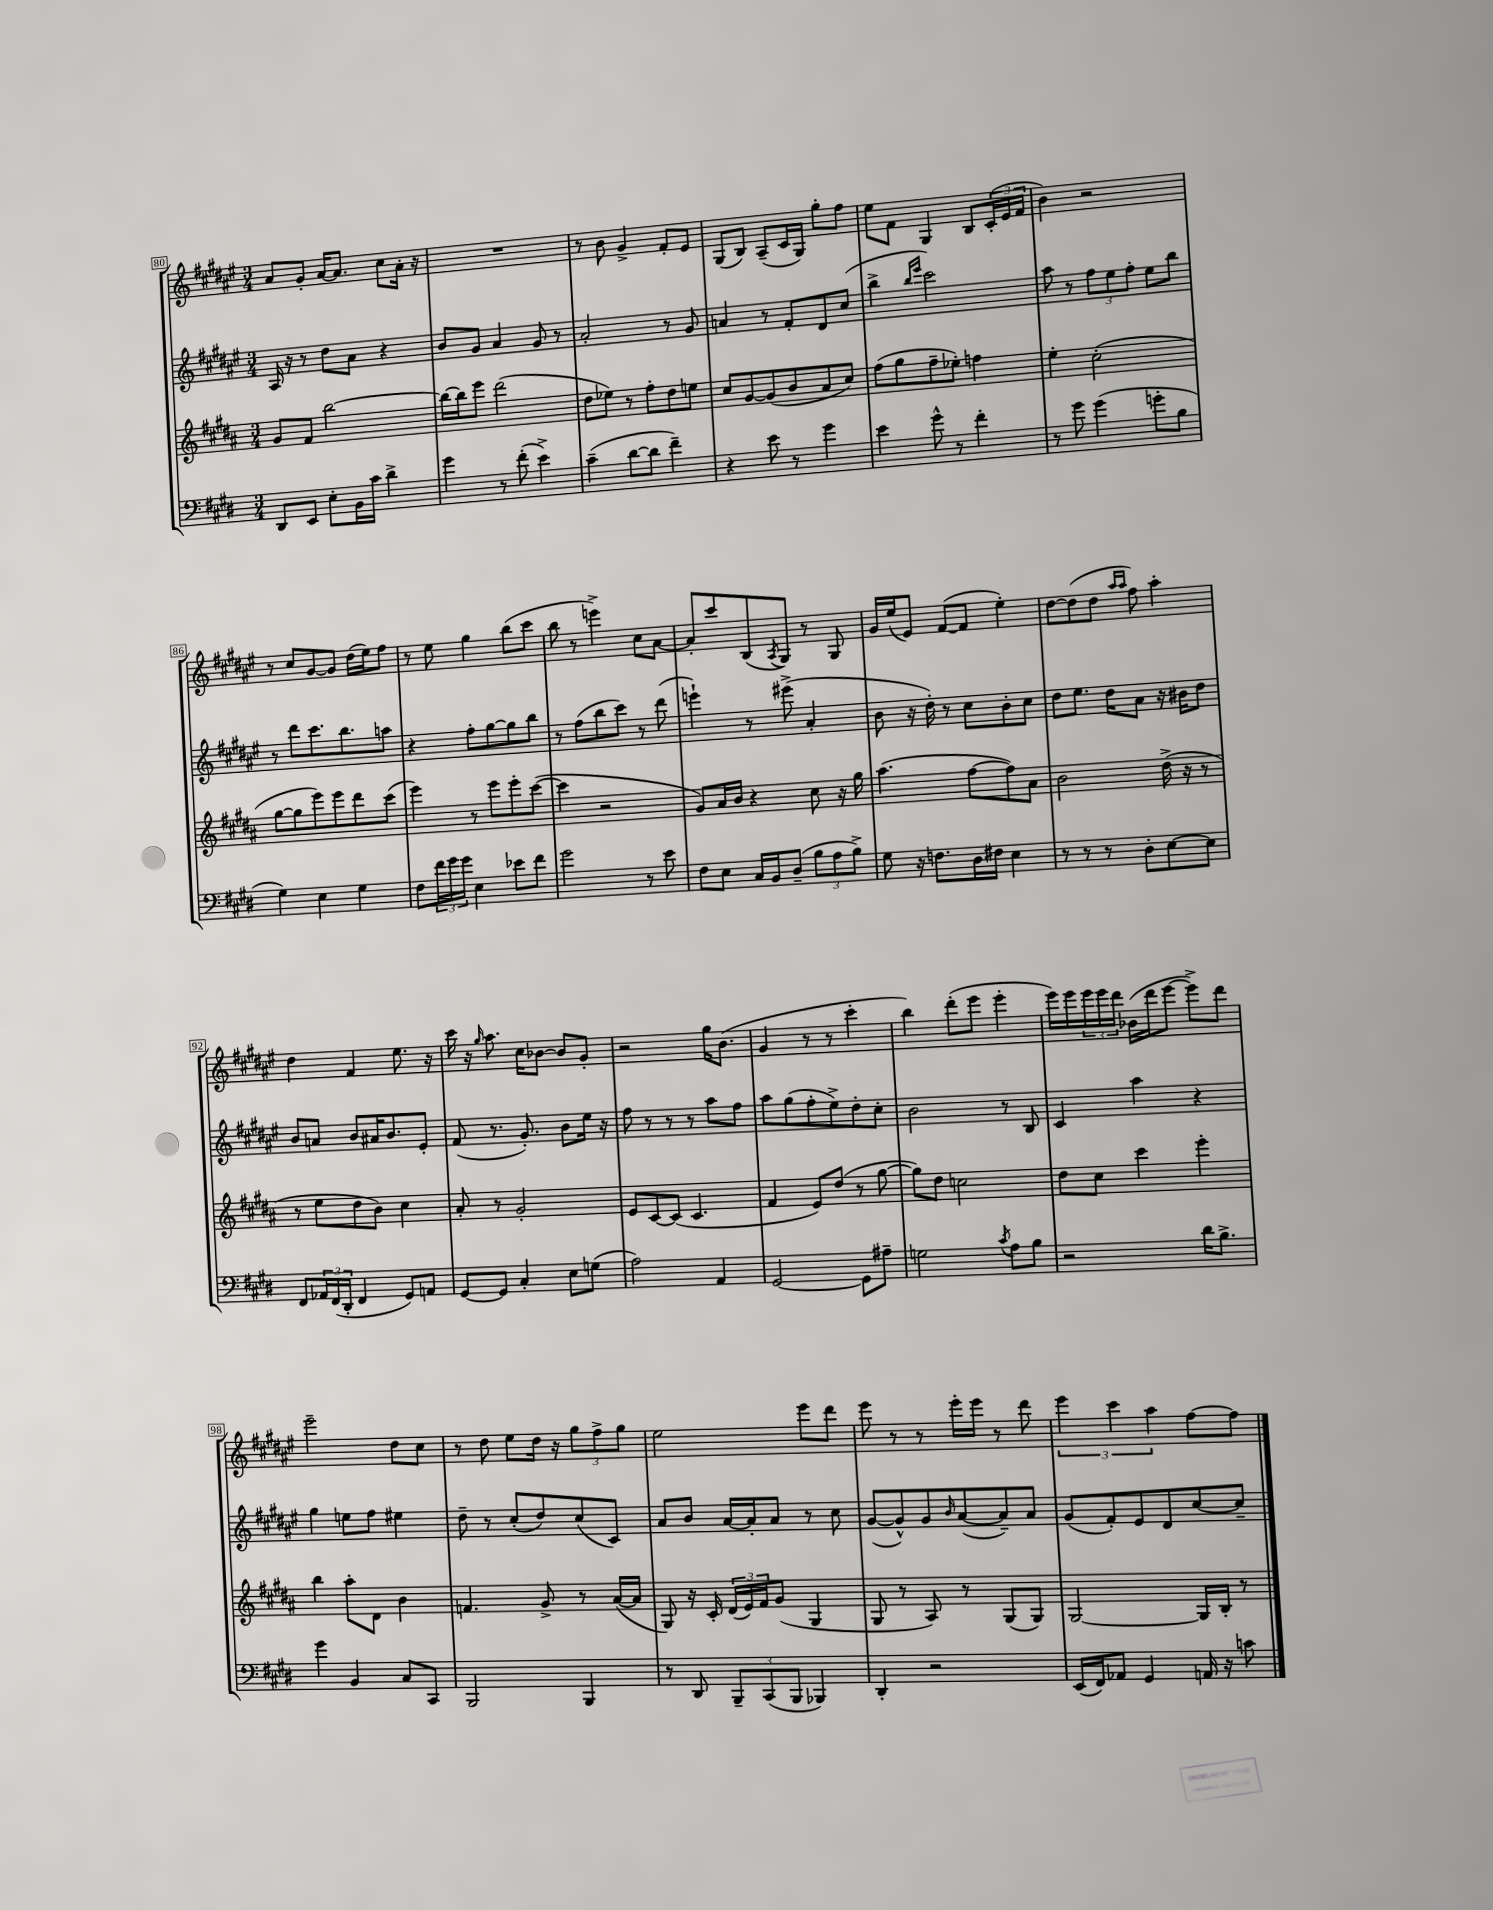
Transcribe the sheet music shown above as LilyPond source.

<<
\new StaffGroup <<
\new Staff = "s0" {
    \clef treble \key fis \major \numericTimeSignature \time 3/4
    ais'8 gis'8-. ais'16~ ais'8. cis''8 ais'16-. r16 |
    R2. |
    r8 b'8 gis'4-> fis'8-. eis'8 |
    gis8( b8) ais8--( cis'16 gis16) gis''8-. fis''8 |
    eis''8 fis'8 gis4 b8 \tuplet 3/2 { cis'16-.( eis'16 fis'16 } |
    b'4) r2 |
    r8 cis''8 gis'8~ gis'8 dis''16( eis''16) fis''8 |
    r8 eis''8 gis''4 b''8( cis'''8 |
    b''8 r8 e'''4->) cis''8 ais'8~ |
    ais'8-. cis'''8 b8( \acciaccatura { ais8 } gis8) r8 gis8 |
    gis'16 eis''16( eis'8) fis'8~( fis'8 eis''4-.) |
    dis''8~ dis''8( dis''8 \grace { ais''16 ais''16 } fis''8) ais''4-. |
    dis''4 fis'4 eis''8. r16 |
    cis'''16 r16 \grace { gis''16 } ais''8. cis''16 bes'8~ bes'8 gis'8-. |
    r2 gis''16 b'8.( |
    gis'4 r8 r8 cis'''4-. |
    b''4) dis'''8-.( eis'''8 eis'''4-. |
    eis'''16) eis'''16 \tuplet 3/2 { eis'''16 eis'''16 dis'''16 } bes'16( dis'''16 eis'''8~ eis'''8->) dis'''8 |
    eis'''2-- dis''8 cis''8 |
    r8 dis''8 eis''8 dis''16 r16 \tuplet 3/2 { gis''8 fis''8-> gis''8 } |
    eis''2 eis'''8 dis'''8 |
    eis'''8 r8 r8 eis'''16-. eis'''16 r8 dis'''8 |
    \tuplet 3/2 { eis'''4 cis'''4 ais''4 } fis''8~ fis''8 \bar "|." |
}
\new Staff = "s1" {
    \clef treble \key fis \major \numericTimeSignature \time 3/4
    ais16 r16 r8 dis''8 ais'8 r4 |
    b'8 gis'8 ais'4 gis'8 r8 |
    ais'2-. r8 gis'8 |
    a'4 r8 fis'8-. dis'8 cis''8( |
    b''4-> \grace { b''16 eis'''16 } cis'''2) |
    ais''8 r8 \tuplet 3/2 { fis''8 eis''8 fis''8-. } eis''8 b''8 |
    r8 dis'''8 cis'''8. b''8. a''8 |
    r4 fis''8-. gis''8~ gis''8 b''8 |
    r8 fis''8( b''8 cis'''8) r8 dis'''8( |
    e'''4-!) r8 eis'''8->( ais'4-. |
    b'8 r16 dis''16-.) r8 cis''8 b'8-. cis''8 |
    dis''8 eis''8. dis''16 ais'8 r16 bis'16 dis''8 |
    b'8 a'8 b'8 ais'16 b'8. eis'8-. |
    fis'8( r8. gis'8.-.) b'8 eis''16 r16 |
    fis''8 r8 r8 r8 ais''8 fis''8 |
    ais''8 gis''8( fis''8-. eis''8->) dis''8-. cis''8-. |
    b'2 r8 b8 |
    cis'4 ais''4 r4 |
    gis''4 e''8 fis''8 eis''4 |
    dis''8-- r8 cis''8-.( dis''8) cis''8( cis'8) |
    ais'8 b'8 ais'16~ ais'16-. ais'8 r8 cis''8 |
    gis'8~( gis'8-^) gis'8 \grace { b'16 } ais'8~( ais'8--) ais'8 |
    gis'8( fis'8-.) eis'8 dis'8 cis''8~ cis''8-- \bar "|." |
}
\new Staff = "s2" {
    \clef treble \key b \major \numericTimeSignature \time 3/4
    gis'8 fis'8 b''2~ |
    b''16~ b''16 e'''8 dis'''2( |
    dis''8 ees''8) r8 fis''8-. dis''8 e''8 |
    cis''8 gis'8~ gis'8( b'8 ais'8 cis''8) |
    fis''8( gis''8 fis''8-- ees''8-.) f''4 |
    e''4-. cis''2-.( |
    gis''8~ gis''8 e'''8) e'''8 dis'''8 cis'''8( |
    e'''4) r8 e'''8 e'''8-. cis'''8~( |
    cis'''4 r2 |
    gis'8) ais'16 b'16 r4 cis''8 r16 gis''16 |
    ais''4.( fis''8~ fis''8) ais'8 |
    b'2 dis''16->( r16 r8 |
    r8 e''8 dis''8 b'8) cis''4 |
    ais'8-. r8 gis'2-. |
    e'8 cis'8~ cis'8( cis'4. |
    fis'4 e'8) dis''8( r8 gis''8~ |
    gis''8) dis''8 c''2 |
    dis''8 cis''8 cis'''4 e'''4-. |
    b''4 ais''8-. dis'8 b'4 |
    f'4. gis'8-> r8 ais'16~( ais'16 |
    gis8) r16 cis'16-. \tuplet 3/2 { dis'16( e'16) fis'16 } gis'8( gis4 |
    gis8 r8 ais8) r8 gis8( gis8) |
    gis2~ gis16 b16-. r8 \bar "|." |
}
\new Staff = "s3" {
    \clef bass \key e \major \numericTimeSignature \time 3/4
    dis,8 e,8 e8-. b,16 cis'16 dis'4-> |
    gis'4 r8 fis'8-.( e'4->) |
    cis'4--( dis'8~ dis'8 fis'4--) |
    r4 e'8 r8 gis'4 |
    e'4 gis'8-^ r8 fis'4-. |
    r8 gis'8 gis'4( g'8-. b8 |
    gis4) e4 gis4 |
    fis8 \tuplet 3/2 { fis'16 gis'16 gis'16 } e4 ees'8 fis'8 |
    gis'2 r8 e'8 |
    fis8 e8 cis16 b,16 dis8--( \tuplet 3/2 { b8 a8 b8->) } |
    gis8 r16 f8. dis16 fis16 e4 |
    r8 r8 r8 dis8-. e8~ e8 |
    fis,8 \tuplet 3/2 { aes,16 fis,16( dis,16-. } fis,4 gis,8) a,8 |
    gis,8~ gis,8 cis4-. e8 g8( |
    a2) a,4 |
    gis,2~ gis,8 ais8-- |
    g2 \acciaccatura { cis'8 } a8 b8 |
    r2 dis'16 b8.-> |
    gis'4 b,4 cis8 cis,8 |
    b,,2 b,,4 |
    r8 dis,8 \tuplet 3/2 { b,,8-- cis,8( b,,8 } bes,,4) |
    dis,4-. r2 |
    e,16( fis,16) aes,8 gis,4 a,16 r16 c'8 \bar "|." |
}
>>
>>
\layout { \context { \Score currentBarNumber = #80 \override BarNumber.stencil = #(make-stencil-boxer 0.1 0.3 ly:text-interface::print) } }
